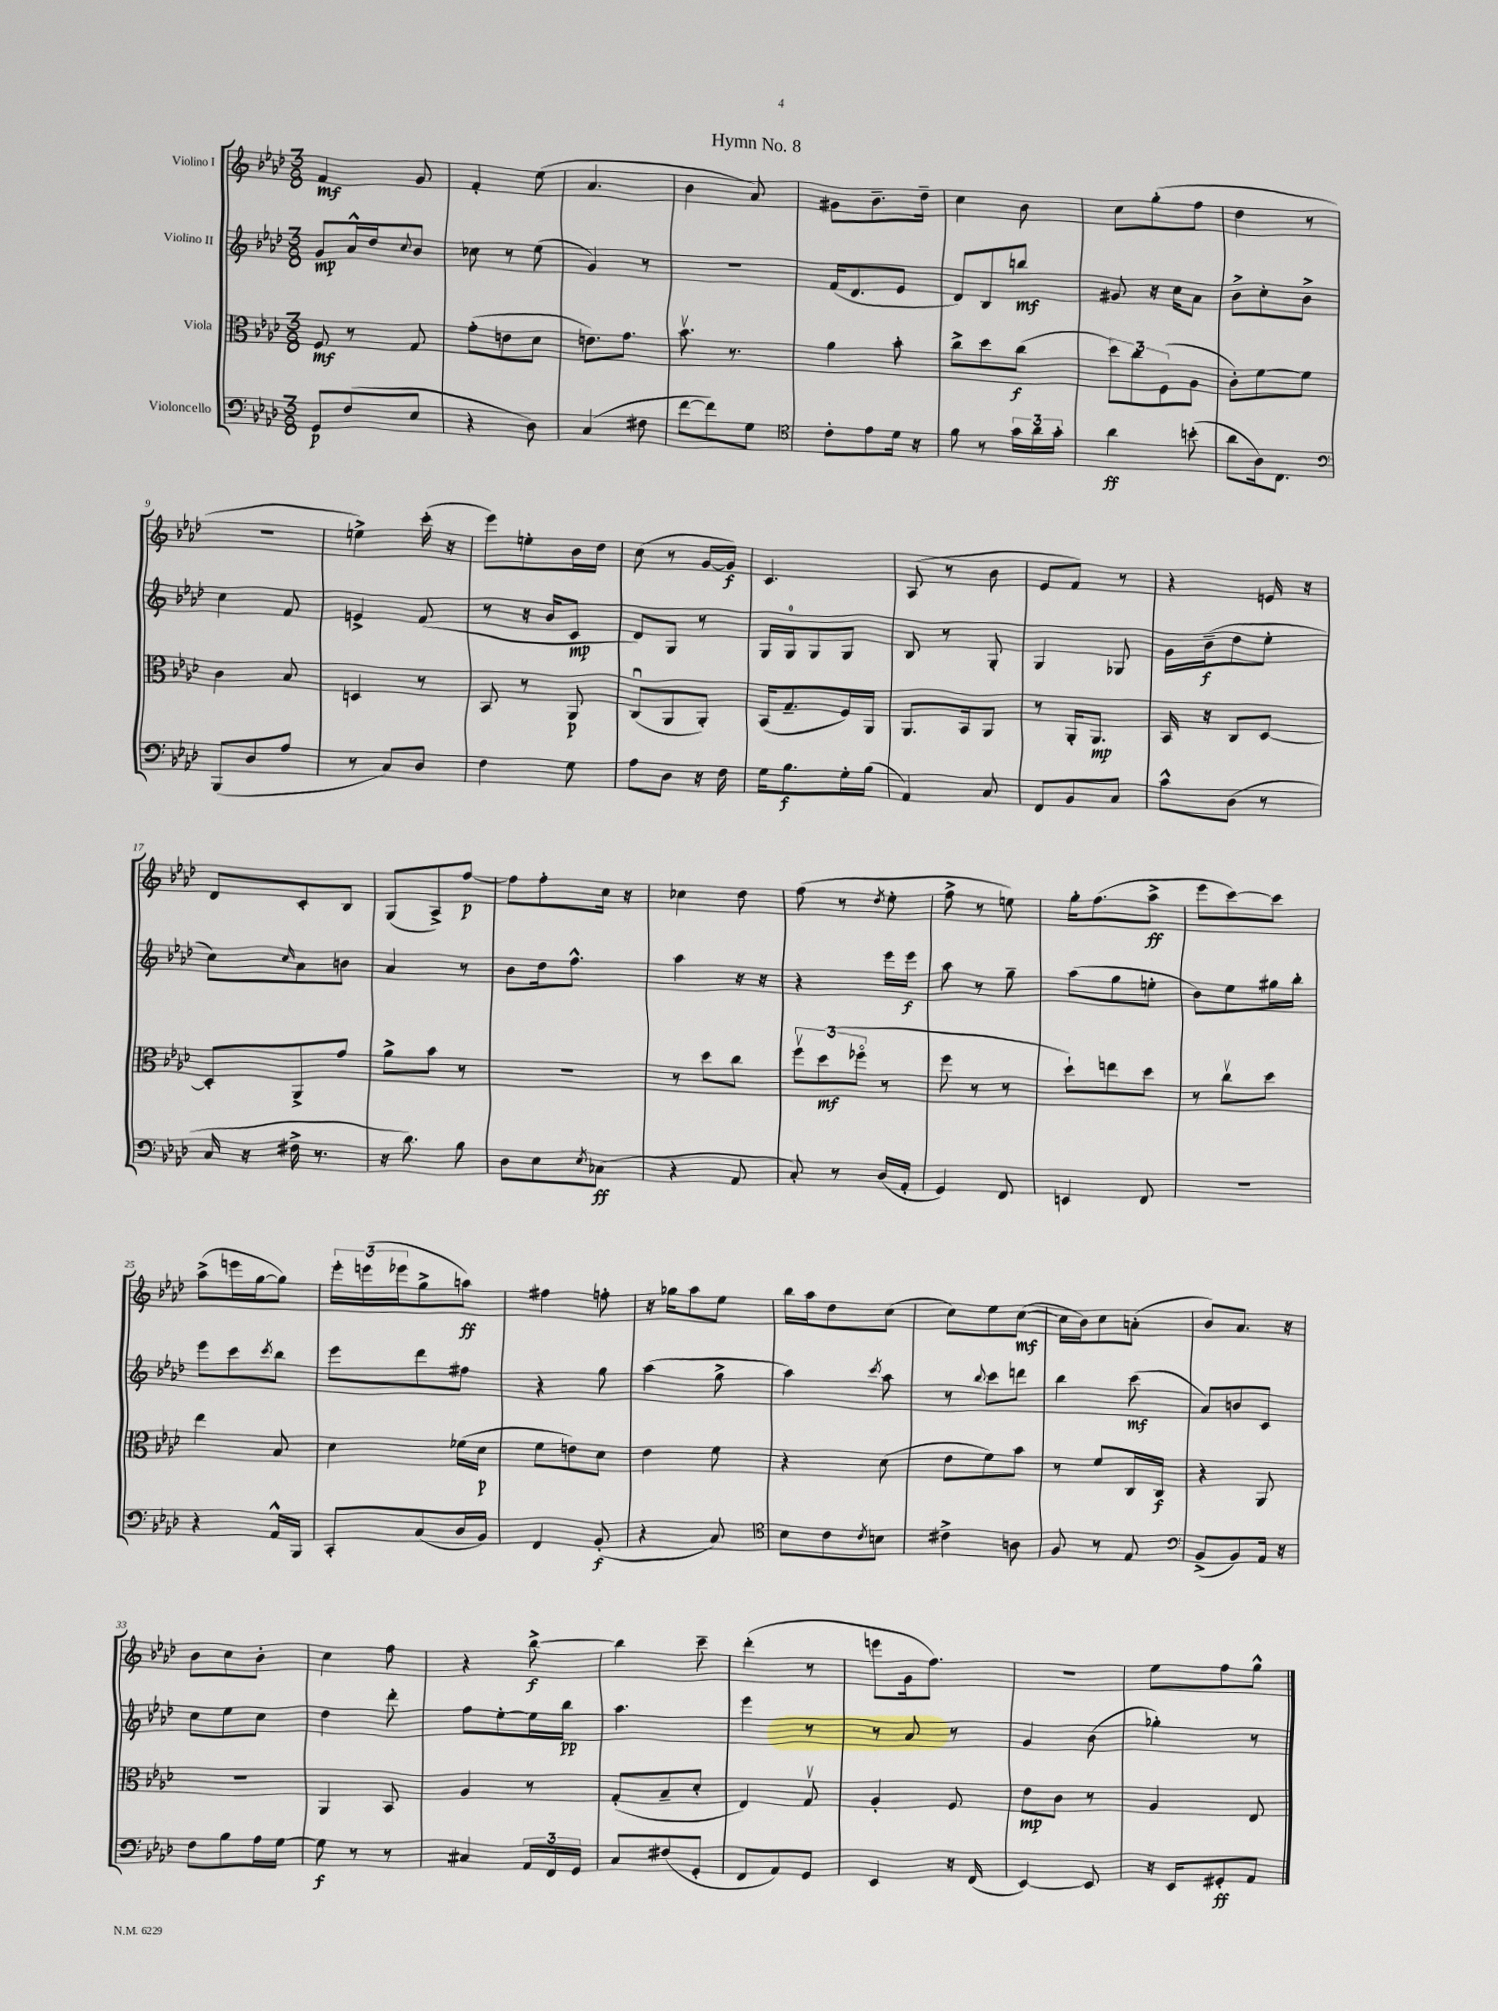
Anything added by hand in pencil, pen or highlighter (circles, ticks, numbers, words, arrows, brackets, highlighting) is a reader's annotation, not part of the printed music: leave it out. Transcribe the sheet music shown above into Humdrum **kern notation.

**kern	**dynam	**kern	**dynam	**kern	**dynam	**kern	**dynam
*part4	*part4	*part3	*part3	*part2	*part2	*part1	*part1
*staff4	*staff4	*staff3	*staff3	*staff2	*staff2	*staff1	*staff1
*I"Violoncello	*	*I"Viola	*	*I"Violino II	*	*I"Violino I	*
*clefF4	*	*clefC3	*	*clefG2	*	*clefG2	*
*k[b-e-a-d-]	*	*k[b-e-a-d-]	*	*k[b-e-a-d-]	*	*k[b-e-a-d-]	*
*M3/8	*	*M3/8	*	*M3/8	*	*M3/8	*
=1	=1	=1	=1	=1	=1	=1	=1
8GG/L	p	8F/	mf	8g/L	mp	4f/	mf
(8F/	.	8r	.	16a-^^/L	.	.	.
.	.	.	.	16dd-/J	.	.	.
.	.	.	.	8qqcc/	.	.	.
8E-/J	.	8G/	.	8b-/J	.	8g/	.
=2	=2	=2	=2	=2	=2	=2	=2
4r	.	(8g'\L	.	8cc-X\	.	4f'/	.
.	.	8en\	.	8r	.	.	.
8D-\)	.	8d-\J	.	(8ee-\	.	(8ee-\	.
=3	=3	=3	=3	=3	=3	=3	=3
(4C/	.	8.en\L)	.	4g/)	.	4.a-/	.
.	.	8.g\J	.	.	.	.	.
8F#X\	.	.	.	8r	.	.	.
=4	=4	=4	=4	=4	=4	=4	=4
[8f\L	.	8.b-v\	.	4.r	.	4b-\	.
8f\])	.	.	.	.	.	.	.
.	.	8.r	.	.	.	.	.
8G\J	.	.	.	.	.	8a-/)	.
=5	=5	=5	=5	=5	=5	=5	=5
*clefC4	*	*	*	*	*	*	*
8c'\L	.	4a-\	.	(16f/KL	.	8g#X\L	.
.	.	.	.	8.d-/	.	.	.
8e-\	.	.	.	.	.	8.b-~\	.
16d-\Jk	.	8b-'\	.	8e-/J	.	.	.
16r	.	.	.	.	.	16dd-~\Jk	.
=6	=6	=6	=6	=6	=6	=6	=6
8f\	.	8cc^\L	.	8d-/L)	.	4cc\	.
8r	.	8dd-\	.	8B-/	.	.	.
24g\LL	.	(8cc\J	f	8bbn/J	mf	8b-\	.
24a-\	.	.	.	.	.	.	.
24g'\JJ	.	.	.	.	.	.	.
=7	=7	=7	=7	=7	=7	=7	=7
4a-\	ff	12dd-\L)	.	8g#X/	.	8cc\L	.
.	.	12cc\	.	.	.	.	.
.	.	.	.	16r	.	(8gg'\	.
.	.	(12F\	.	.	.	.	.
.	.	.	.	16cc\KL	.	.	.
(8bn'\	.	8A-\J	.	8a-\J	.	8ff\J	.
=8	=8	=8	=8	=8	=8	=8	=8
8a-\L	.	8c'\L)	.	8b-^\L	.	4dd-\	.
16A-\k)	.	[8f\	.	8cc'\	.	.	.
8.C\J	.	.	.	.	.	.	.
.	.	8f\J]	.	8b-^\J	.	8r	.
!!LO:LB:g=z
=9	=9	=9	=9	=9	=9	=9	=9
*clefF4	*	*	*	*	*	*	*
(8BBB-/L	.	4c\	.	4cc\	.	4.r	.
8D-/	.	.	.	.	.	.	.
8A-/J	.	8B-/	.	8f/	.	.	.
=10	=10	=10	=10	=10	=10	=10	=10
8r	.	4Dn/	.	4en^/	.	4een^\)	.
8C/L)	.	.	.	.	.	.	.
8D-/J	.	8r	.	(8f/	.	(16ccc'\	.
.	.	.	.	.	.	16r	.
=11	=11	=11	=11	=11	=11	=11	=11
4F\	.	8BB-/	.	8r	.	8eee-\L)	.
.	.	8r	.	16r	.	8een'\	.
.	.	.	.	16b-/KL	.	.	.
8G\	.	8AA-/	p	8c/J	mp	16b-\L	.
.	.	.	.	.	.	16dd-\JJ	.
=12	=12	=12	=12	=12	=12	=12	=12
8A-\L	.	(8Cu/L	.	8d-/L)	.	(8cc\	.
8D-\J	.	8AA-/	.	8G/J	.	8r	.
16r	.	8AA-'/J)	.	8r	.	[16g/LL	.
16F\	.	.	.	.	.	16g/JJ])	f
=13	=13	=13	=13	=13	=13	=13	=13
16G\KL	.	(16BB-/KL	.	16G/LL	.	4.c/	.
8.B-\	f	8.G~/	.	16G/J	.	.	.
.	.	.	.	8G/	.	.	.
16G'\L	.	16F/L)	.	8G/J	.	.	.
(16B-\JJ	.	16AA-/JJ	.	.	.	.	.
=14	=14	=14	=14	=14	=14	=14	=14
4AA-/)	.	8.AA-/L	.	8B-/	.	(8A-/	.
.	.	.	.	8r	.	8r	.
.	.	16BB-/k	.	.	.	.	.
8C/	.	8AA-/J	.	8G'/	.	8b-\	.
=15	=15	=15	=15	=15	=15	=15	=15
8FF/L	.	8r	.	4G/	.	8e-/L	.
8BB-/	.	16AA-'/KL	.	.	.	8f/J)	.
.	.	8.AA-/J	mp	.	.	.	.
8C/J	.	.	.	8G-X/	.	8r	.
=16	=16	=16	=16	=16	=16	=16	=16
8c^^\L	.	16BB-/	.	16g\LL	.	4r	.
.	.	16r	.	(16b-~\J	f	.	.
(8D-\J	.	8C/L	.	8dd-\	.	.	.
8r	.	[8D-/J	.	8ee-'\J	.	16en/	.
.	.	.	.	.	.	16r	.
!!LO:LB:g=z
=17	=17	=17	=17	=17	=17	=17	=17
16C/	.	8D-'/L]	.	8cc\L)	.	8d-/L	.
16r	.	.	.	.	.	.	.
.	.	.	.	16qqcc/	.	.	.
16F#X^\	.	8AA-^/	.	8a-\	.	8c'/	.
8.r	.	.	.	.	.	.	.
.	.	8g/J	.	8bn\J	.	8B-/J	.
=18	=18	=18	=18	=18	=18	=18	=18
16r	.	8a-^\L	.	4a-/	.	(8G/L	.
8.d-\)	.	.	.	.	.	.	.
.	.	8b-\J	.	.	.	8A-^/)	.
8B-\	.	8r	.	8r	.	[8ff/J	p
=19	=19	=19	=19	=19	=19	=19	=19
8D-\L	.	4.r	.	8b-\L	.	8ff\L]	.
8E-\	.	.	.	16dd-\k	.	8ff'\	.
.	.	.	.	8.ff^^\J	.	.	.
8qE-/	.	.	.	.	.	.	.
(8C-X\J	ff	.	.	.	.	16cc\Jk	.
.	.	.	.	.	.	16r	.
=20	=20	=20	=20	=20	=20	=20	=20
4r	.	8r	.	4aa-\	.	4cc-X\	.
.	.	8dd-\L	.	.	.	.	.
8AA-/	.	8cc\J	.	16r	.	8dd-\	.
.	.	.	.	16r	.	.	.
=21	=21	=21	=21	=21	=21	=21	=21
8C'/)	.	12ffv\L	.	4r	.	(8ff\	.
.	.	(12dd-\	mf	.	.	.	.
8r	.	.	.	.	.	8r	.
.	.	12ff-X\J	.	.	.	.	.
.	.	.	.	.	.	8qdd-/	.
(16D-/LL	.	8r	.	16eee-\LL	.	8ee-'\	.
16AA-'/JJ	.	.	.	16eee-\JJ	f	.	.
=22	=22	=22	=22	=22	=22	=22	=22
4GG/)	.	8ff\	.	8aa-\	.	8ff^\	.
.	.	8r	.	8r	.	8r	.
8FF/	.	8r	.	8gg~\	.	8een\)	.
=23	=23	=23	=23	=23	=23	=23	=23
4EEn/	.	8dd-`\L)	.	(8aa-\L	.	16gg'\KL	.
.	.	.	.	.	.	(8.ff\	.
.	.	8een\	.	8gg\	.	.	.
8FF/	.	8dd-\J	.	8een'\J	.	8aa-^\J	ff
=24	=24	=24	=24	=24	=24	=24	=24
4.r	.	8r	.	8b-\L)	.	8eee-\L	.
.	.	8ccv\L	.	8ee-\	.	[8ccc\)	.
.	.	8dd-\J	.	16gg#X\L	.	8ccc\J]	.
.	.	.	.	16bb-'\JJ	.	.	.
!!LO:LB:g=z
=25	=25	=25	=25	=25	=25	=25	=25
4r	.	4ee-\	.	8eee-\L	.	(8aa-^\L	.
.	.	.	.	8ccc\	.	16eeen\L	.
.	.	.	.	.	.	[16gg\J	.
.	.	.	.	8qccc/	.	.	.
16AA-^^/LL	.	8B-/	.	8bb-\J	.	8gg\J])	.
16BBB-/JJ	.	.	.	.	.	.	.
=26	=26	=26	=26	=26	=26	=26	=26
8CC'/L	.	4d-\	.	8eee-\L	.	24eee-'\LL	.
.	.	.	.	.	.	(24eeen\	.
.	.	.	.	.	.	24eee-X\J	.
(8C/	.	.	.	8ddd-\	.	8gg^\	.
16D-/L	.	(16f-X\LL	.	8ff#X\J	.	8aan\J)	ff
16BB-/JJ)	.	16d-\JJ	p	.	.	.	.
=27	=27	=27	=27	=27	=27	=27	=27
4FF/	.	8f\L	.	4r	.	4ff#X\	.
.	.	8en\)	.	.	.	.	.
(8BB-'/	f	8d-\J	.	8gg\	.	8ffn'\	.
=28	=28	=28	=28	=28	=28	=28	=28
4r	.	4e-\	.	(4aa-\	.	16r	.
.	.	.	.	.	.	16gg-X\KL	.
.	.	.	.	.	.	8aa-\	.
8C/)	.	8f\	.	8gg^\	.	8ee-\J	.
=29	=29	=29	=29	=29	=29	=29	=29
*clefC4	*	*	*	*	*	*	*
8B-\L	.	4r	.	4aa-\)	.	16bb-\LL	.
.	.	.	.	.	.	16aa-\J	.
8c\	.	.	.	.	.	8dd-\	.
8qc/	.	.	.	8qccc/	.	.	.
8Bn\J	.	(8d-\	.	8aa-\	.	(8cc\J	.
=30	=30	=30	=30	=30	=30	=30	=30
4c#X^\	.	8e-\L	.	8r	.	8cc\L)	.
.	.	.	.	8qqbb-/	.	.	.
.	.	8f\)	.	8ccc\L	.	8ee-\	.
8An\	.	8b-\J	.	8dddn\J	.	([8cc\J	mf
=31	=31	=31	=31	=31	=31	=31	=31
8F/	.	8r	.	4bb-\	.	16cc\LL]	.
.	.	.	.	.	.	16b-\J)	.
8r	.	8f/L	.	.	.	8cc\	.
8E-/	.	16C/L	.	(8ccc\	mf	(8an'\J	.
.	.	16C/JJ	f	.	.	.	.
=32	=32	=32	=32	=32	=32	=32	=32
*clefF4	*	*	*	*	*	*	*
(8BB-^/L	.	4r	.	8a-/L)	.	8b-/L)	.
8BB-/)	.	.	.	8bn/	.	8.a-/J	.
16AA-/Jk	.	8AA-/	.	8c/J	.	.	.
16r	.	.	.	.	.	16r	.
!!LO:LB:g=z
=33	=33	=33	=33	=33	=33	=33	=33
8F\L	.	4.r	.	8cc\L	.	8b-\L	.
8B-\	.	.	.	8ee-\	.	8cc\	.
16A-\L	.	.	.	8cc\J	.	8b-'\J	.
[16G\JJ	.	.	.	.	.	.	.
=34	=34	=34	=34	=34	=34	=34	=34
8G\]	f	4AA-/	.	4dd-\	.	4cc\	.
8r	.	.	.	.	.	.	.
8r	.	8BB-/	.	8ddd-'\	.	8ff\	.
=35	=35	=35	=35	=35	=35	=35	=35
4C#X/	.	4A-/	.	8ff\L	.	4r	.
.	.	.	.	[8ee-'\	.	.	.
24AA-/LL	.	8r	.	16ee-\L]	.	[8bb-^\	f
24FF/	.	.	.	.	.	.	.
.	.	.	.	16bb-\JJ	pp	.	.
24GG/JJ	.	.	.	.	.	.	.
=36	=36	=36	=36	=36	=36	=36	=36
8C/L	.	(8G'/L	.	4.aa-\	.	4bb-\]	.
(8F#X/	.	8B-~/	.	.	.	.	.
8GG'/J	.	8d-'/J	.	.	.	8ccc~\	.
=37	=37	=37	=37	=37	=37	=37	=37
8FF/L	.	4E-/)	.	4eee-\	.	(4ddd-'\	.
8AA-/)	.	.	.	.	.	.	.
8GG/J	.	8Gv/	.	8r	.	8r	.
=38	=38	=38	=38	=38	=38	=38	=38
4EE-/	.	4A-'/	.	8r	.	8eeen\L	.
.	.	.	.	8a-/	.	16g\k	.
.	.	.	.	.	.	8.ff\J)	.
16r	.	8F/	.	8r	.	.	.
(16FF/	.	.	.	.	.	.	.
=39	=39	=39	=39	=39	=39	=39	=39
[4EE-/)	.	8e-\L	mp	4g/	.	4.r	.
.	.	8c\J	.	.	.	.	.
8EE-/]	.	8r	.	(8b-\	.	.	.
=40	=40	=40	=40	=40	=40	=40	=40
16r	.	4A-/	.	4gg-X'\)	.	8ee-\L	.
16EE-/KL	.	.	.	.	.	.	.
8GG#X'/	ff	.	.	.	.	8ff\	.
8AA-/J	.	8E-/	.	8r	.	8gg^^\J	.
==	==	==	==	==	==	==	==
*-	*-	*-	*-	*-	*-	*-	*-
